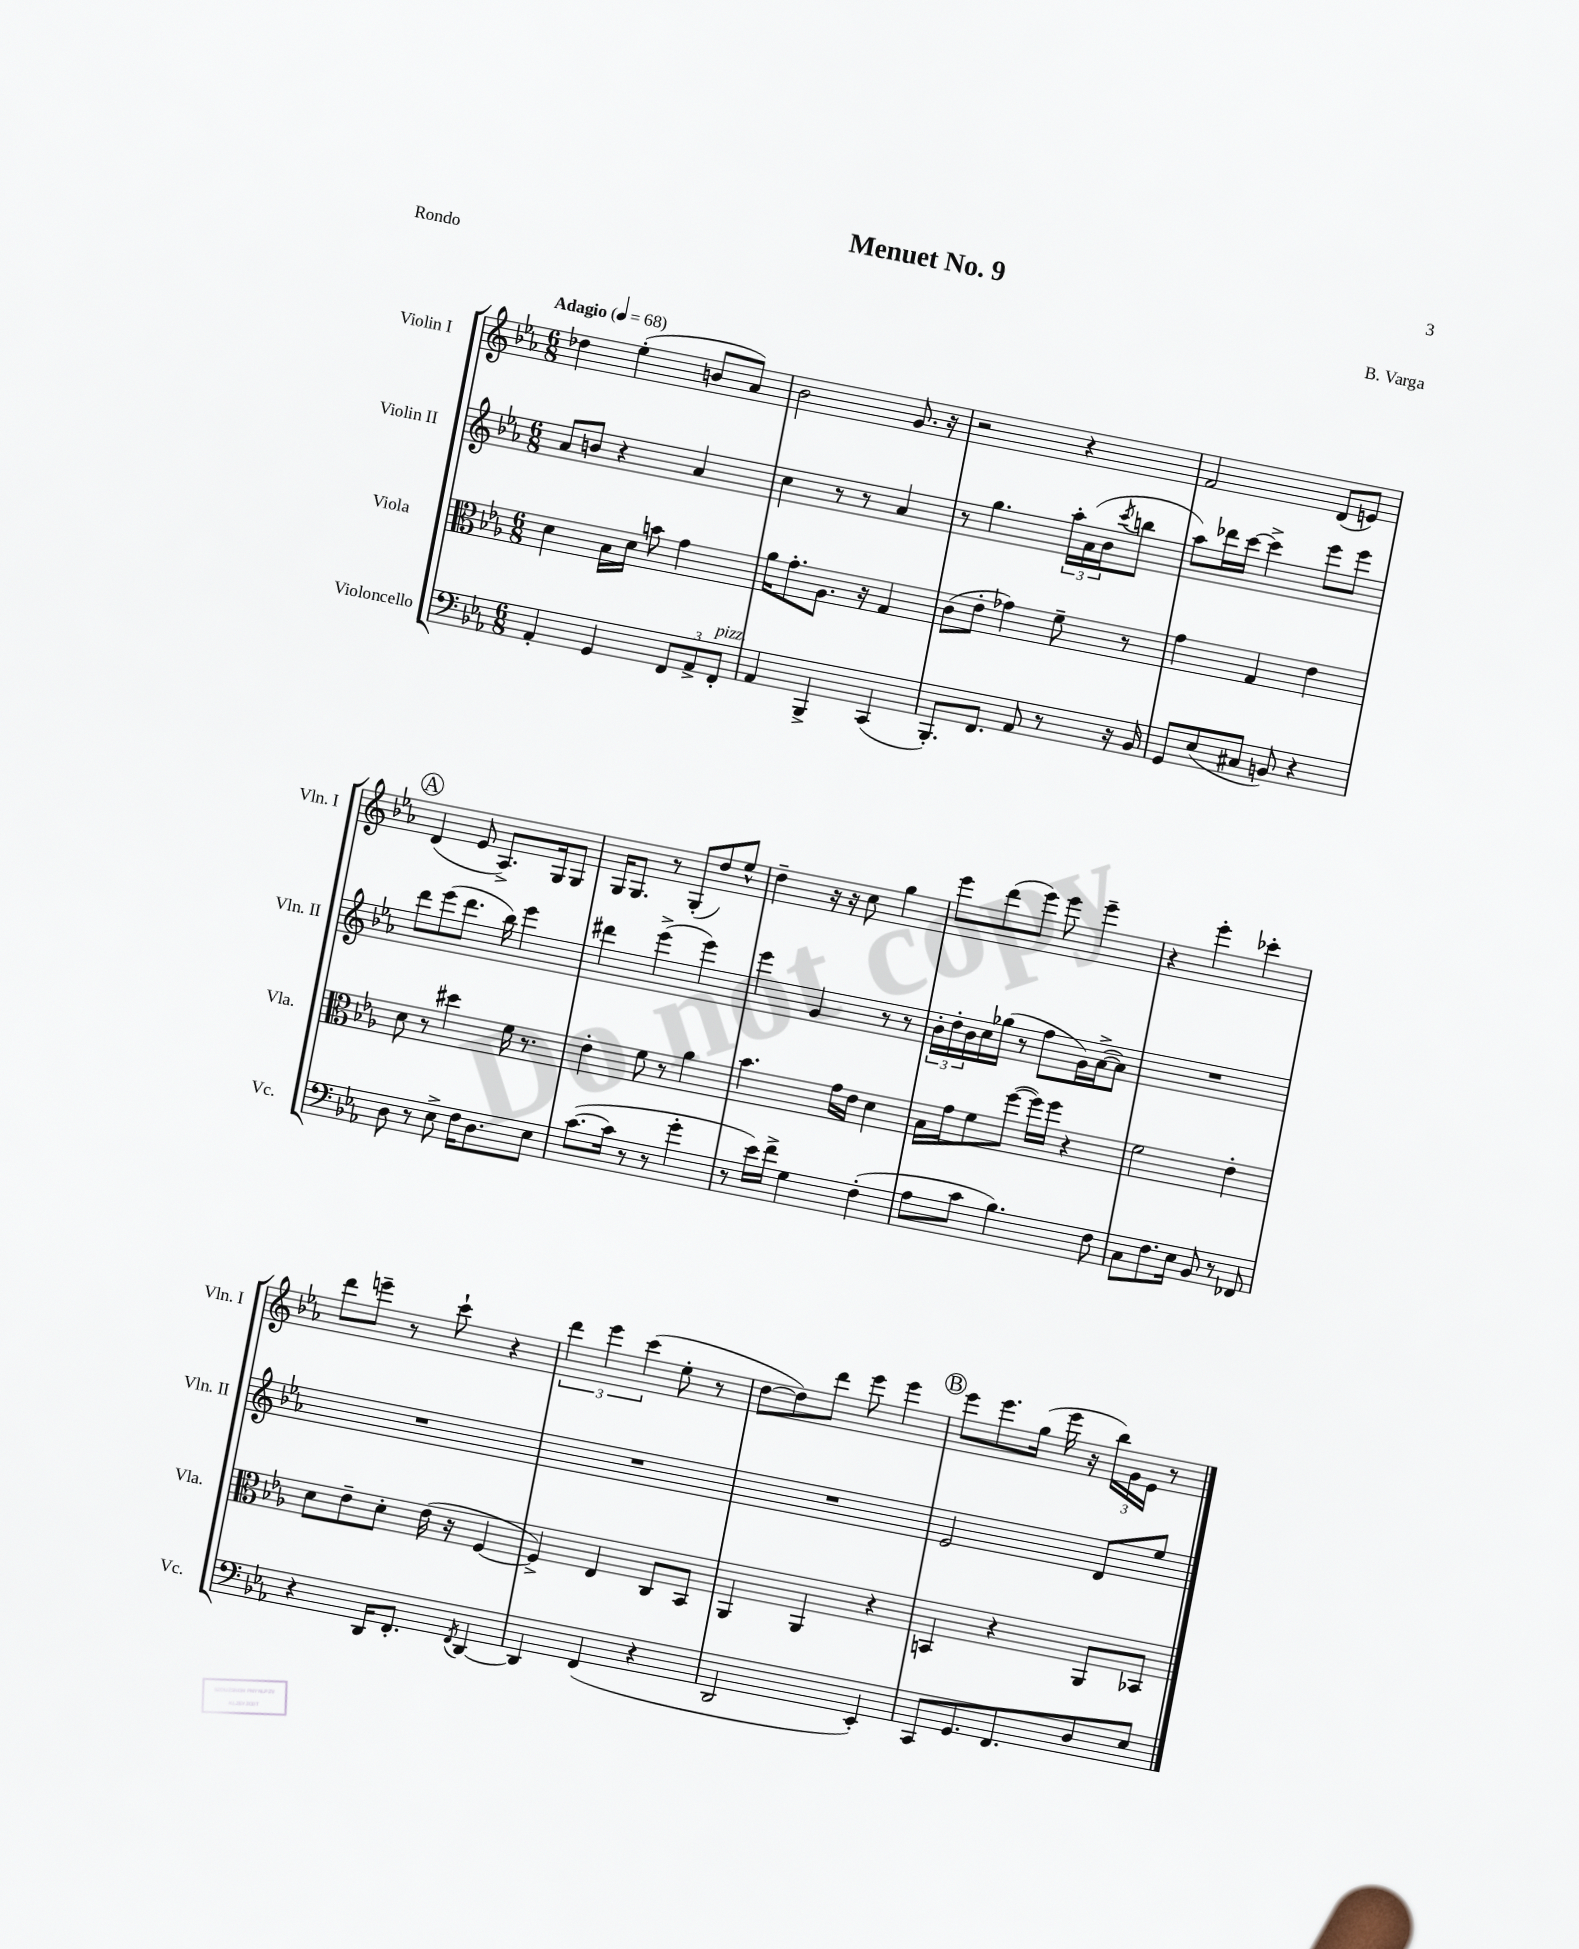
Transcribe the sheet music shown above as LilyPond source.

\header { title = "Menuet No. 9" composer = "B. Varga" piece = "Rondo" }
<<
\new StaffGroup <<
\new Staff = "s0" \with { instrumentName = "Violin I" shortInstrumentName = "Vln. I" } {
    \clef treble \key ees \major \numericTimeSignature \time 6/8 \tempo "Adagio" 4 = 68
    des''4 ees''4-.( b'8 aes'8) |
    bes'2 g'8. r16 |
    r2 r4 |
    f'2 d'8( e'8) |
    \mark \markup { \circle "A" } d'4( ees'8 aes8.->) g16 g8 |
    g16 g8. r8 g8-.( d''8) ees''8-^ |
    d''4-- r16 r16 c''8 g''4 |
    ees'''8 d'''8( ees'''8) ees'''8 ees'''4-- |
    r4 ees'''4-. ces'''4-. |
    d'''8 e'''8-- r8 c'''8-! r4 |
    \tuplet 3/2 { d'''4 ees'''4 c'''4( } ees''8-. r8 |
    d''8~ d''8) d'''8 ees'''8 ees'''4 |
    \mark \markup { \circle "B" } ees'''8 ees'''8. g''16( ees'''16 r16 \tuplet 3/2 { bes''16) g'16 ees'16 } r8 \bar "|." |
}
\new Staff = "s1" \with { instrumentName = "Violin II" shortInstrumentName = "Vln. II" } {
    \clef treble \key ees \major \numericTimeSignature \time 6/8
    aes'8 b'8 r4 aes'4 |
    c''4 r8 r8 aes'4 |
    r8 g''4. \tuplet 3/2 { aes''16-. aes'16( bes'16 } \acciaccatura { c'''8 } b''8 |
    aes''8) des'''16 c'''16~ c'''4-> ees'''8 ees'''8 |
    \mark \markup { \circle "A" } d'''8 ees'''8( d'''8. bes''16) ees'''4 |
    dis'''4 ees'''4->( ees'''4) |
    ees'''4 g'4 r8 r8 |
    \tuplet 3/2 { bes'16-. d''16-. bes'16 } c''16 ges''16( r8 f''8 g'16) aes'16~->( aes'8) |
    R2. |
    R2. |
    R2. |
    R2. |
    \mark \markup { \circle "B" } ees'2 d'8 ees''8 \bar "|." |
}
\new Staff = "s2" \with { instrumentName = "Viola" shortInstrumentName = "Vla." } {
    \clef alto \key ees \major \numericTimeSignature \time 6/8
    d'4 bes16 d'16 b'8 g'4 |
    aes'16 g'8.-. aes8. r16 g4 |
    c'8( ees'8-. ges'4) f'8-- r8 |
    g'4 g4 ees'4 |
    \mark \markup { \circle "A" } d'8 r8 dis''4 f'16 r8. |
    ees'4-. f'8 r8 aes'4 |
    bes'4. g'16 ees'16 d'4 |
    bes16 g'16 f'8 f''8~( f''16) f''16 r4 |
    f'2 ees'4-. |
    d'8 ees'8-- d'8-. ees'16( r16 f4~ |
    f4->) ees4 c8 bes,8 |
    aes,4 aes,4 r4 |
    \mark \markup { \circle "B" } b,4 r4 aes,8 bes,8 \bar "|." |
}
\new Staff = "s3" \with { instrumentName = "Violoncello" shortInstrumentName = "Vc." } {
    \clef bass \key ees \major \numericTimeSignature \time 6/8
    aes,4-. g,4 \tuplet 3/2 { f,8 aes,8-> f,8-.^\markup { \italic "pizz." } } |
    aes,4 bes,,4-> c,4( |
    bes,,8.-.) f,8. aes,8 r8 r16 bes,16 |
    g,8 ees8( cis8 b,8) r4 |
    \mark \markup { \circle "A" } d8 r8 ees8-> f16 d8. ees8 |
    c'8.~( c'16 r8 r8 g'4-. |
    r8 ees'16) f'16-> g4 f4-.( |
    aes8 c'8 bes4.) f8 |
    c8 f8. ees16 bes,8 r8 fes,8 |
    r4 d,16 f,8.-. \acciaccatura { f,8 } d,4~ |
    d,4 f,4( r4 |
    d,2 ees,4-.) |
    \mark \markup { \circle "B" } c,8 g,8. f,8. d8 ees8 \bar "|." |
}
>>
>>
\layout { \context { \Score \remove "Bar_number_engraver" } }
